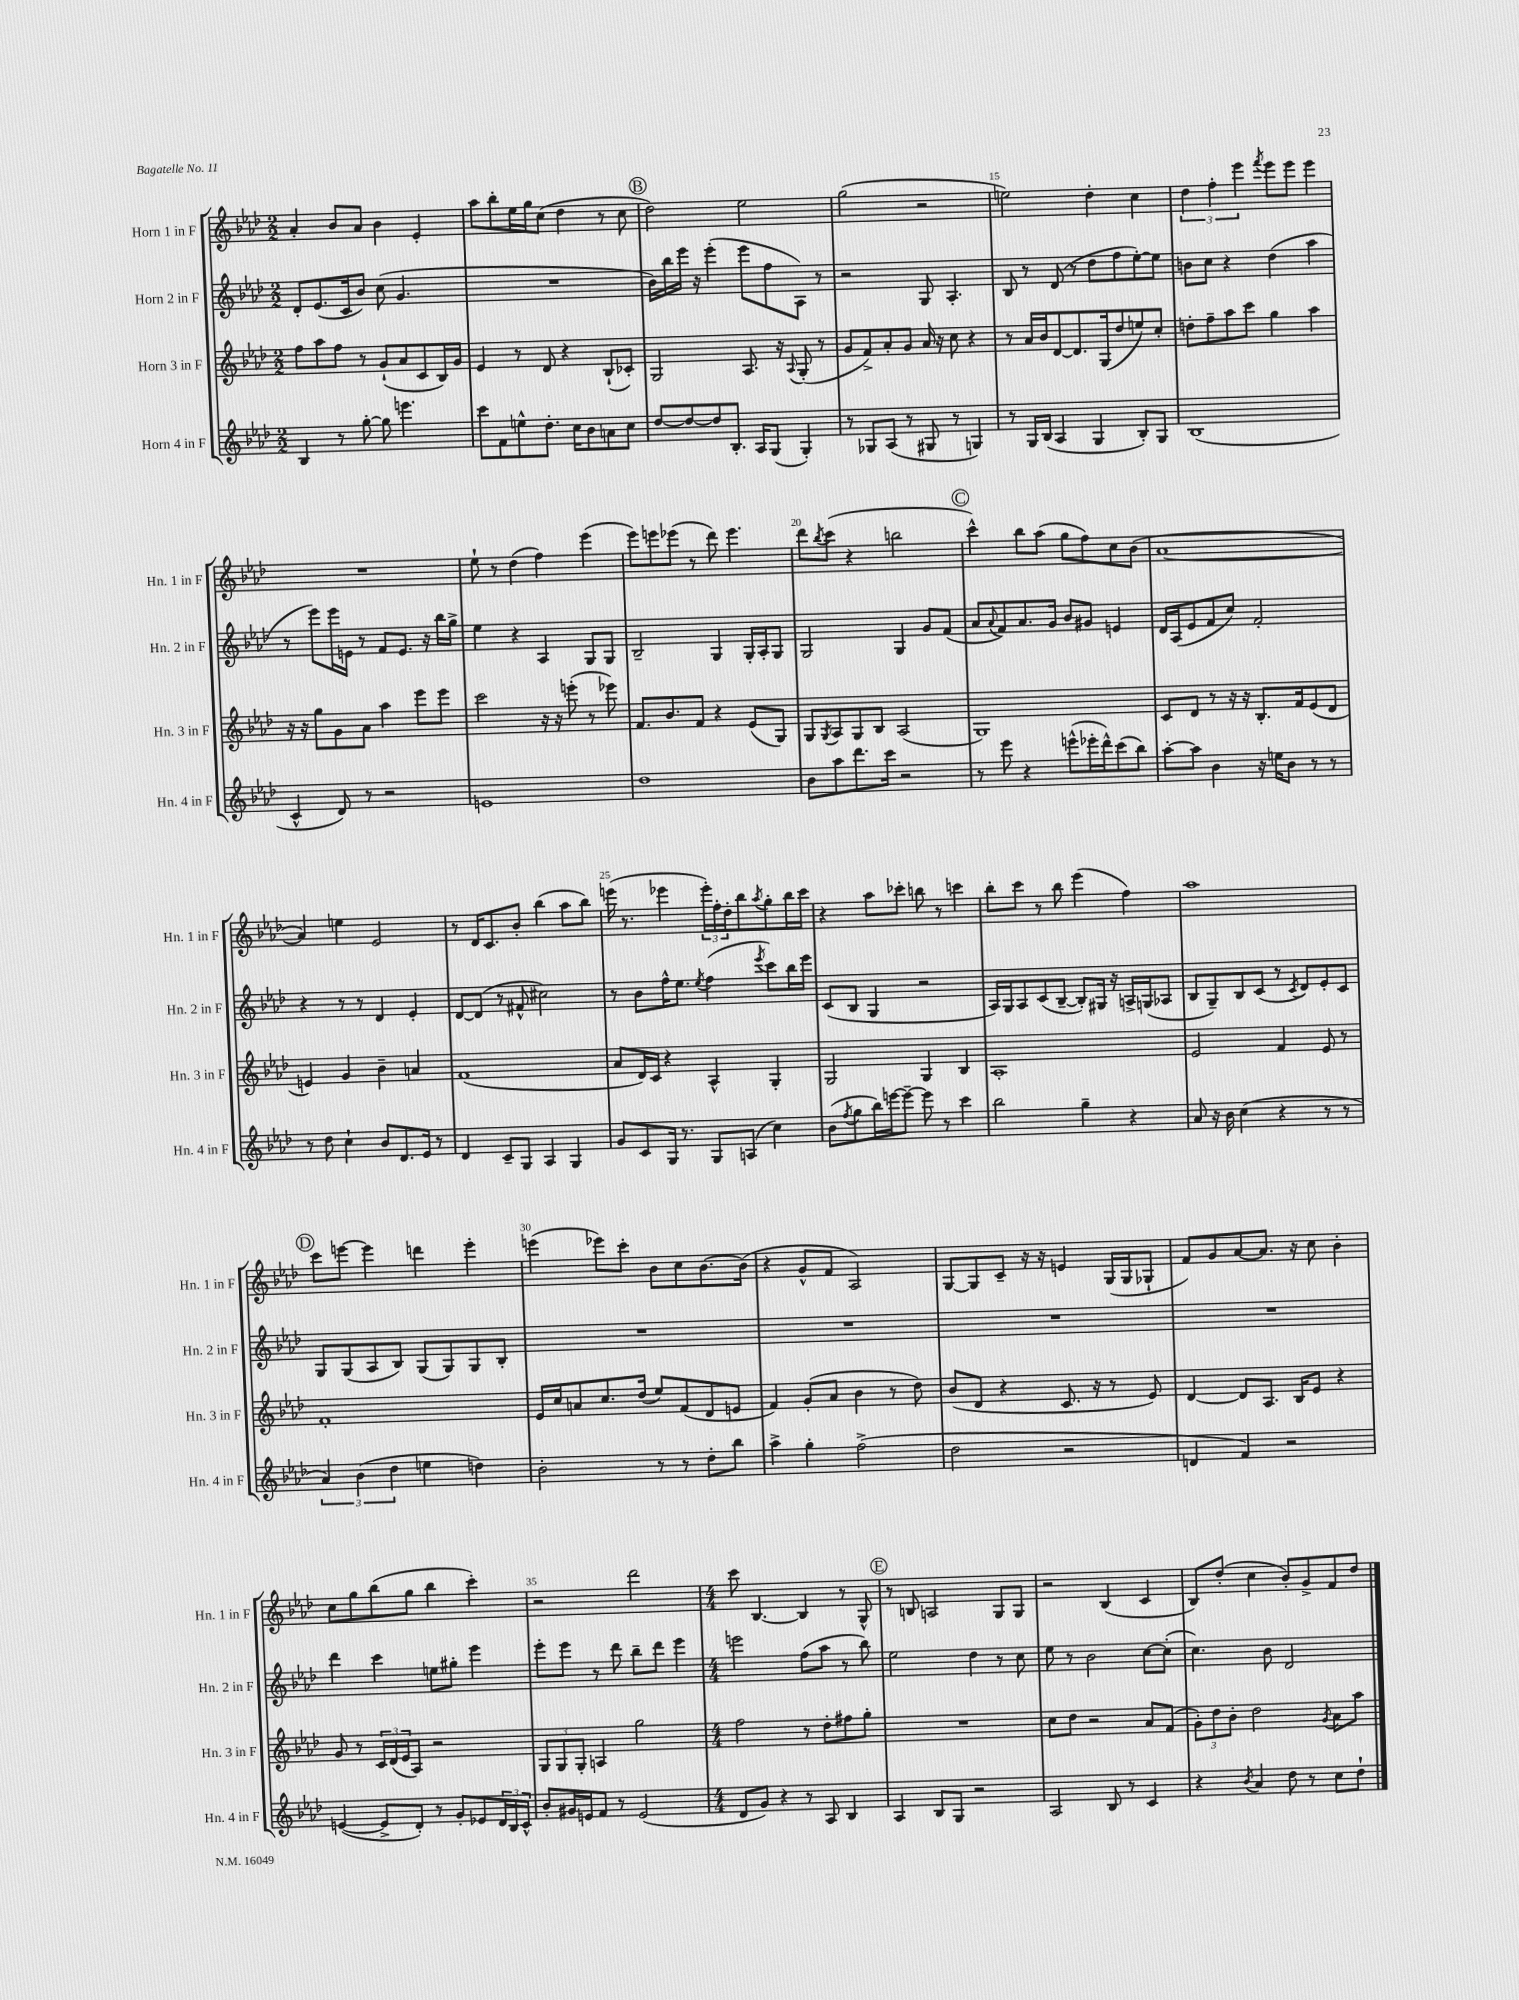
<<
\new StaffGroup <<
\new Staff = "s0" \with { instrumentName = "Horn 1 in F" shortInstrumentName = "Hn. 1 in F" } {
    \clef treble \key aes \major \numericTimeSignature \time 2/2
    aes'4-. bes'8 aes'8 bes'4 ees'4-. |
    aes''8 bes''8-. ees''16 g''16 c''8( des''4 r8 c''8 |
    \mark \markup { \circle "B" } des''2) ees''2 |
    g''2( r2 |
    e''2) des''4-. c''4 |
    \tuplet 3/2 { des''4 f''4-. ees'''4 } \acciaccatura { f'''8 } ees'''8 ees'''8 ees'''4 |
    R1 |
    ees''8-! r8 des''4( f''4) ees'''4( |
    ees'''8) e'''8 ees'''8( r8 des'''8) ees'''4. |
    des'''8 \acciaccatura { bes''8 } c'''8( r4 b''2 |
    \mark \markup { \circle "C" } c'''4-^) bes''8 aes''8( g''8 f''8) c''8 bes'8( |
    aes'1~ |
    aes'4) e''4 ees'2 |
    r8 des'16 c'8. bes'8-. bes''4( aes''8 bes''8) |
    e'''16( r8. ees'''4 \tuplet 3/2 { ees'''16-.) f''16-. des''16-. } bes''8 \acciaccatura { aes''8 } g''8-. bes''16 c'''16 |
    r4 aes''8 ces'''8-. b''8 r8 c'''4 |
    bes''8-. c'''8 r8 bes''8 ees'''4( f''4) |
    aes''1 |
    \mark \markup { \circle "D" } c'''8 e'''8~ e'''4 d'''4 e'''4-. |
    e'''4( ees'''8) c'''8-. bes'8 c''8 bes'8.~ bes'16( |
    r4 g'8-^ f'8 aes2) |
    g8~ g8 c'8-- r16 r16 e'4 g16( g16 ges8-! |
    f'8) g'8 aes'8~ aes'8. r16 c''8 bes'4-. |
    c''8 g''8 bes''8( g''8 bes''4 c'''4-.) |
    r2 des'''2 |
    \numericTimeSignature \time 4/4 c'''8 bes4.~ bes4 r8 g8-^ |
    \mark \markup { \circle "E" } r8 b8 a2 g8 g8 |
    r2 bes4( c'4 |
    bes8) des''8-.( c''4 bes'8-.) g'8-> f'8 des''8 \bar "|." |
}
\new Staff = "s1" \with { instrumentName = "Horn 2 in F" shortInstrumentName = "Hn. 2 in F" } {
    \clef treble \key aes \major \numericTimeSignature \time 2/2
    des'8-. ees'8.( c'16 bes'8) c''8( g'4. |
    R1 |
    \mark \markup { \circle "B" } bes'16) bes''16 ees'''16 r16 ees'''4-.( ees'''8 f''8 aes8) r8 |
    r2 g8 aes4.-. |
    bes8 r8 des'8( r8 des''8 f''8 ees''8~-.) ees''8 |
    b'8 c''8 r4 des''4( aes''4 |
    r8 ees'''8) ees'''16 e'16 r8 f'8 e'8. r16 bes''16 g''16-> |
    ees''4 r4 aes4 g8 g8 |
    bes2-- g4 g16-. aes16-. g8 |
    g2 g4 g'8 f'8( |
    \mark \markup { \circle "C" } aes'8 \appoggiatura { aes'8 } f'8) aes'8. g'16 bes'8 gis'8 e'4 |
    des'16 aes16( ees'8 f'8 c''8) f'2-. |
    r4 r8 r8 des'4 ees'4-. |
    des'8~ des'8( r8 fis'8-^ cis''2) |
    r8 bes'8 f''16-^ ees''8. \acciaccatura { ees''8 } f''4( \acciaccatura { ees'''8 } c'''8) bes''16 ees'''16 |
    c'8( bes8 g4 r2 |
    aes16) g16 aes8 c'8( bes8~-- bes8-.) gis16 r16 a16-> g16( aes8 |
    bes8 g8--) bes8 c'8( r8 \acciaccatura { c'8 } des'8) ees'8-. c'8 |
    \mark \markup { \circle "D" } g8 g8( aes8 bes8) g8( g8) g8 bes8-. |
    R1 |
    R1 |
    R1 |
    R1 |
    des'''4 c'''4 e''8 gis''8-. ees'''4 |
    ees'''8-. ees'''8 r8 des'''8 bes''8-- des'''8 ees'''4 |
    \numericTimeSignature \time 4/4 e'''2 f''8( aes''8 r8 bes''8) |
    \mark \markup { \circle "E" } ees''2 des''4 r8 c''8 |
    ees''8 r8 bes'2 c''8~ c''8-.( |
    c''4.) bes'8 des'2 \bar "|." |
}
\new Staff = "s2" \with { instrumentName = "Horn 3 in F" shortInstrumentName = "Hn. 3 in F" } {
    \clef treble \key aes \major \numericTimeSignature \time 2/2
    f''8 aes''8 f''8 r8 g'8-!( aes'8 c'8 bes16) g'16 |
    ees'4 r8 des'8 r4 bes8-!( ces'8-.) |
    \mark \markup { \circle "B" } g2 aes8. r16 \appoggiatura { aes8 } g8-.( r8 |
    g'8 f'8->) aes'8-. g'8 aes'16 r16 c''8 r4 |
    r8 aes'16 bes'16 des'8~ des'8. g16( des''8 e''8) c''8-. |
    d''8-. f''8-- aes''8 c'''8 g''4 aes''4 |
    r16 r16 g''8 g'8 aes'8 aes''4 ees'''8 ees'''8 |
    c'''2 r16 r16 e'''8-.( r8 ees'''8) |
    f'8. bes'8. f'8 r4 ees'8( g8) |
    g8 \acciaccatura { g8 } aes8 g8 bes8 aes2( |
    \mark \markup { \circle "C" } g1) |
    c'8 des'8 r8 r16 r16 bes8.-. f'16 ees'8( des'8 |
    e'4) g'4 bes'4-- a'4 |
    f'1( |
    aes'8 des'16) c'16 r4 aes4-^ g4-. |
    g2 g4 bes4 |
    aes1-. |
    ees'2 f'4 ees'8 r8 |
    \mark \markup { \circle "D" } f'1-. |
    ees'16 c''16 a'8 c''8. des''16( ees''8) f'8( des'8 e'8 |
    f'4) g'8-.( aes'8 bes'4 r8 des''8) |
    bes'8( des'8 r4 c'8. r16 r8 ees'8) |
    des'4~ des'8 aes8. bes16 ees'8 r4 |
    g'8 r8 \tuplet 3/2 { c'16 des'16( ees'16 } aes8) r2 |
    \tuplet 3/2 { g8 g8 g8-. } a4 g''2 |
    \numericTimeSignature \time 4/4 f''2 r8 des''8-. fis''8 g''8-. |
    \mark \markup { \circle "E" } R1 |
    c''8 des''8 r2 aes'8 f'8( |
    \tuplet 3/2 { g'8-.) des''8 bes'8-. } des''2 \acciaccatura { g'8 } aes'8 aes''8 \bar "|." |
}
\new Staff = "s3" \with { instrumentName = "Horn 4 in F" shortInstrumentName = "Hn. 4 in F" } {
    \clef treble \key aes \major \numericTimeSignature \time 2/2
    bes4 r8 g''8~-. g''8 e'''4. |
    c'''8 f'8 e''8-^ des''8.-. c''16 bes'8 a'8 c''8 |
    \mark \markup { \circle "B" } des''8~ des''8~ des''8 bes8.-. aes16 g8( g4-.) |
    r8 ges8 aes8( r8 gis8 r8 g4) |
    r8 g16 bes16( aes4 g4 bes8-.) g8 |
    bes1( |
    c'4-^ des'8) r8 r2 |
    e'1 |
    des''1 |
    bes'8 aes''8 des'''8. c'''16 r2 |
    \mark \markup { \circle "C" } r8 ees'''8 r4 e'''8-^( ees'''16-. des'''16-^) c'''8( bes''8) |
    aes''8~-. aes''8 bes'4 r16 e''16 bes'8 r8 r8 |
    r8 des''8 c''4-! bes'8 des'8. ees'16 r8 |
    des'4 c'8-- g8 aes4 g4 |
    g'8 c'8 g16 r8. g8 a8( c''4) |
    bes'8( \acciaccatura { f''8 } g''8 bes''16) e'''16~ e'''8~-- e'''8 r8 c'''4 |
    bes''2 g''4-- r4 |
    aes'8 r16 bes'16 c''4( r4 r8 r8 |
    \mark \markup { \circle "D" } \tuplet 3/2 { aes'4) bes'4( des''4 } e''4 d''4) |
    bes'2-. r8 r8 des''8-. bes''8 |
    aes''4-> g''4-. f''2->( |
    des''2 r2 |
    d'4 f'4) r2 |
    e'4~( e'8-> des'8-.) r8 g'8-. ees'8 \tuplet 3/2 { des'16 bes16 c'16-^ } |
    bes'8-. gis'16 e'16 f'8 r8 e'2( |
    \numericTimeSignature \time 4/4 des'8 g'8) r4 r8 aes8 bes4 |
    \mark \markup { \circle "E" } aes4 bes8 g8 r2 |
    aes2 bes8 r8 c'4 |
    r4 \acciaccatura { bes'8 } aes'4 des''8 r8 c''8 des''8-! \bar "|." |
}
>>
>>
\layout { \context { \Score currentBarNumber = #11 \override BarNumber.break-visibility = ##(#f #t #t) barNumberVisibility = #(every-nth-bar-number-visible 5) } }
